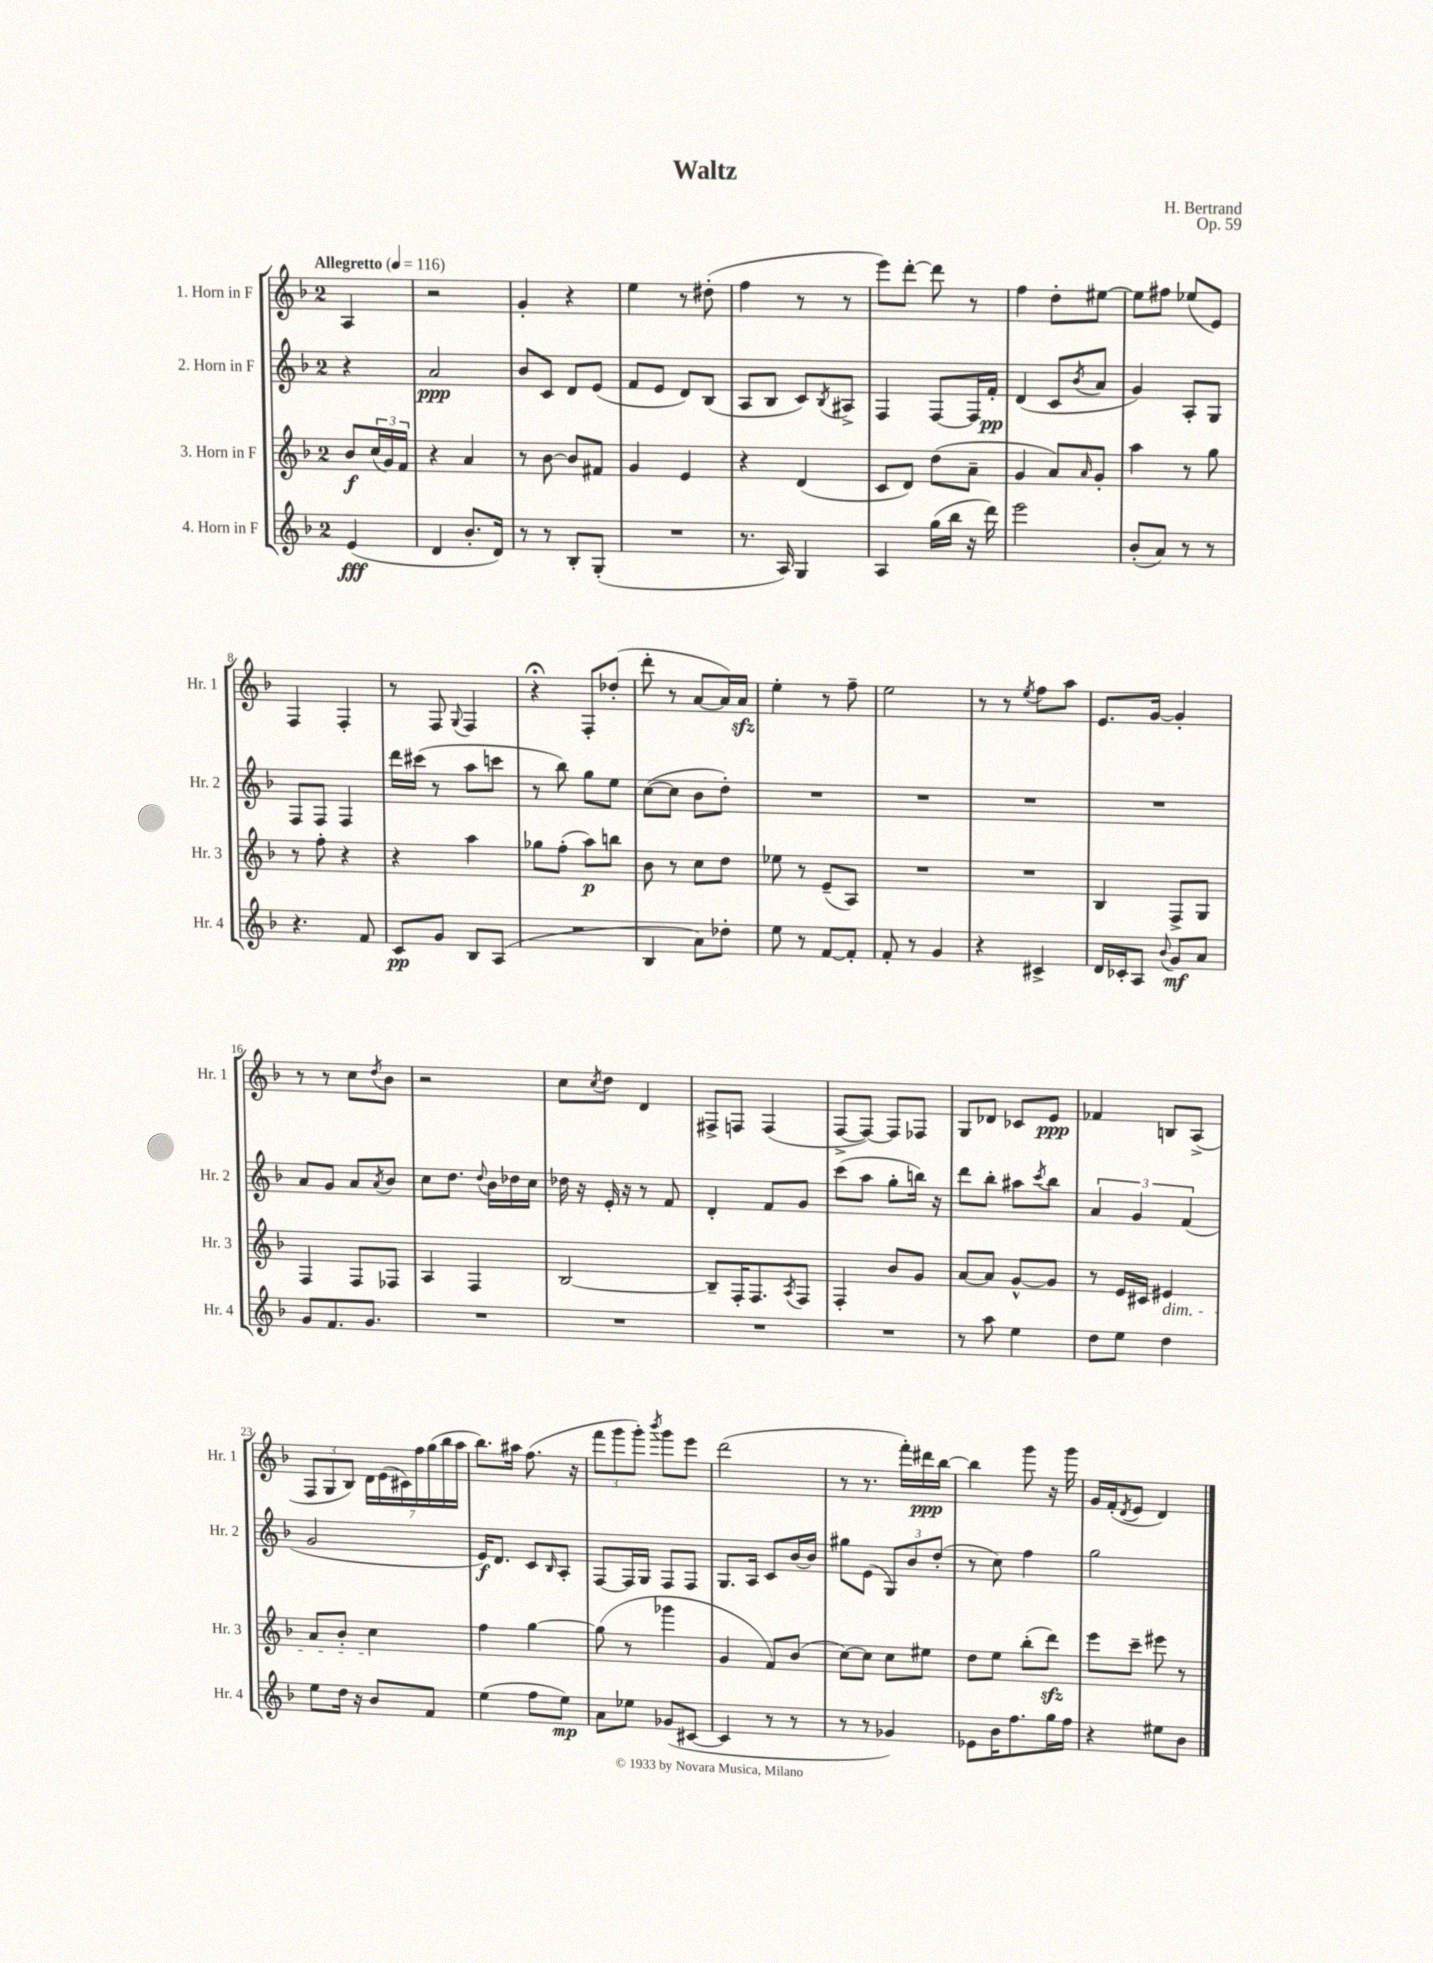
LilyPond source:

\header { title = "Waltz" composer = "H. Bertrand" opus = "Op. 59" }
<<
\new StaffGroup <<
\new Staff = "s0" \with { instrumentName = "1. Horn in F" shortInstrumentName = "Hr. 1" } {
    \clef treble \key f \major \once \override Staff.TimeSignature.style = #'single-digit \time 2/4 \partial 4 \tempo "Allegretto" 4 = 116
    a4 |
    r2 |
    g'4-. r4 |
    e''4 r8 dis''8-.( |
    f''4 r8 r8 |
    e'''8) d'''8~-. d'''8 r8 |
    f''4 d''8-. eis''8~ |
    eis''8 fis''8 ees''8( e'8) |
    f4 f4-. |
    r8 f8 \appoggiatura { g8 } f4 |
    r4\fermata f8-. des''8-.( |
    d'''8-. r8 a'8~ a'16) a'16\sfz |
    e''4-. r8 f''8-- |
    e''2 |
    r8 r8 \acciaccatura { e''8 } f''8 a''8 |
    e'8. g'16~ g'4-. |
    r8 r8 c''8 \acciaccatura { d''8 } bes'8 |
    r2 |
    c''8 \acciaccatura { c''8 } d''8 d'4 |
    fis8-> f8 f4( |
    f8~-> f8~) f8 fes8 |
    g8 des'8 ces'8 e'8\ppp |
    fes'4 b8 a8->( |
    \tuplet 3/2 { f8 g8 bes8) } \tuplet 7/4 { d'16 e'16( cis'16) f''16 g''16( bes''16 a''16 } |
    bes''8.) ais''16 f''8.( r16 |
    \tuplet 3/2 { f'''8 g'''8 g'''8-.) } \acciaccatura { bes'''8 } g'''8 e'''8 |
    d'''2( |
    r8 r8. f'''16-.) dis'''16\ppp bes''16~ |
    bes''4 g'''8 r16 g'''16 |
    g'16 f'16-.( \acciaccatura { d'8 } e'8 d'4) \bar "|." |
}
\new Staff = "s1" \with { instrumentName = "2. Horn in F" shortInstrumentName = "Hr. 2" } {
    \clef treble \key f \major \once \override Staff.TimeSignature.style = #'single-digit \time 2/4 \partial 4
    r4 |
    a'2\ppp |
    bes'8 c'8 d'8 e'8( |
    f'8 e'8 d'8) bes8( |
    a8 bes8 c'8) \acciaccatura { bes8 } ais8-> |
    f4 f8~ f16 f'16-.\pp |
    d'4( c'8 \acciaccatura { bes'8 } a'8 |
    g'4) a8-. g8 |
    f8 f8 f4 |
    d'''16 cis'''16( r8 a''8 c'''8 |
    r8 bes''8) g''8 e''8 |
    c''8~( c''8 bes'8 d''8-.) |
    R2 |
    R2 |
    R2 |
    R2 |
    a'8 g'8 a'8 \acciaccatura { a'8 } bes'8 |
    c''8 d''8. \appoggiatura { d''8 } bes'16 des''16 c''16 |
    des''16 r16 e'16-. r16 r8 f'8 |
    d'4-. f'8 g'8 |
    c'''8( a''8 g''8-. b''16) r16 |
    d'''8 bes''8-. ais''8 \acciaccatura { c'''8 } bes''8 |
    \tuplet 3/2 { a'4 g'4 f'4( } |
    g'2 |
    e'16\f) d'8. c'8 \grace { bes16 } a8-. |
    f8~ f16 g16 f8 f8 |
    g8. a16 c'8 bes'16~ bes'16 |
    gis''8 e'8( \tuplet 3/2 { g8) bes'8 d''8-.( } |
    r8 c''8) f''4 |
    g''2 \bar "|." |
}
\new Staff = "s2" \with { instrumentName = "3. Horn in F" shortInstrumentName = "Hr. 3" } {
    \clef treble \key f \major \once \override Staff.TimeSignature.style = #'single-digit \time 2/4 \partial 4
    bes'8\f \tuplet 3/2 { c''16( g'16) f'16 } |
    r4 a'4 |
    r8 bes'8~ bes'8 fis'8 |
    g'4 e'4 |
    r4 d'4( |
    c'8 d'8) d''8( a'8-- |
    g'4 a'8) \grace { a'16 } g'8-. |
    a''4 r8 g''8 |
    r8 f''8-. r4 |
    r4 a''4 |
    ges''8 f''8-.( a''8\p) b''8 |
    bes'8 r8 c''8 d''8 |
    ees''8 r8 e'8--( a8) |
    R2 |
    R2 |
    bes4 f8-> g8 |
    f4 f8 fes8 |
    a4 f4 |
    bes2~ |
    bes8-- f16-. f8. \acciaccatura { a8 } f8 |
    f4-. bes'8 g'8 |
    a'8~ a'8 g'8~-^ g'8 |
    r8 e'16 cis'16 eis'4\dim |
    a'8 bes'8-. c''4\! |
    f''4 g''4~ |
    g''8( r8 ges'''4 |
    g'4 f'8) bes'8( |
    c''8~) c''8 c''8 eis''8 |
    d''8 e''8 bes''8-.( d'''8\sfz) |
    e'''8 c'''8-- eis'''8 r8 \bar "|." |
}
\new Staff = "s3" \with { instrumentName = "4. Horn in F" shortInstrumentName = "Hr. 4" } {
    \clef treble \key f \major \once \override Staff.TimeSignature.style = #'single-digit \time 2/4 \partial 4
    e'4\fff( |
    d'4 bes'8.-. d'16) |
    r8 r8 bes8-. g8-.( |
    R2 |
    r8. a16) g4 |
    a4 g''16( bes''16 r16 d'''16) |
    e'''2 |
    bes'8-.( a'8) r8 r8 |
    r4. f'8 |
    c'8\pp g'8 bes8 a8( |
    R2 |
    bes4 a'8) des''8-. |
    e''8 r8 f'8~ f'8-. |
    f'8-. r8 g'4 |
    r4 cis'4-> |
    d'16 ces'16-. a8 \appoggiatura { bes'8 } g'8\mf a'8 |
    g'8 f'8. g'8. |
    R2 |
    R2 |
    R2 |
    R2 |
    r8 a''8 e''4 |
    d''8 e''8 d''4 |
    e''8 d''16 r16 bes'8 f'8 |
    e''4( f''8 e''8\mp) |
    a'8 ees''8 ges'8( cis'8~ |
    cis'4 r8 r8 |
    r8 r8 ges'4) |
    ees'8 bes'16 f''8. g''16 f''16 |
    r4 eis''8 bes'8 \bar "|." |
}
>>
>>
